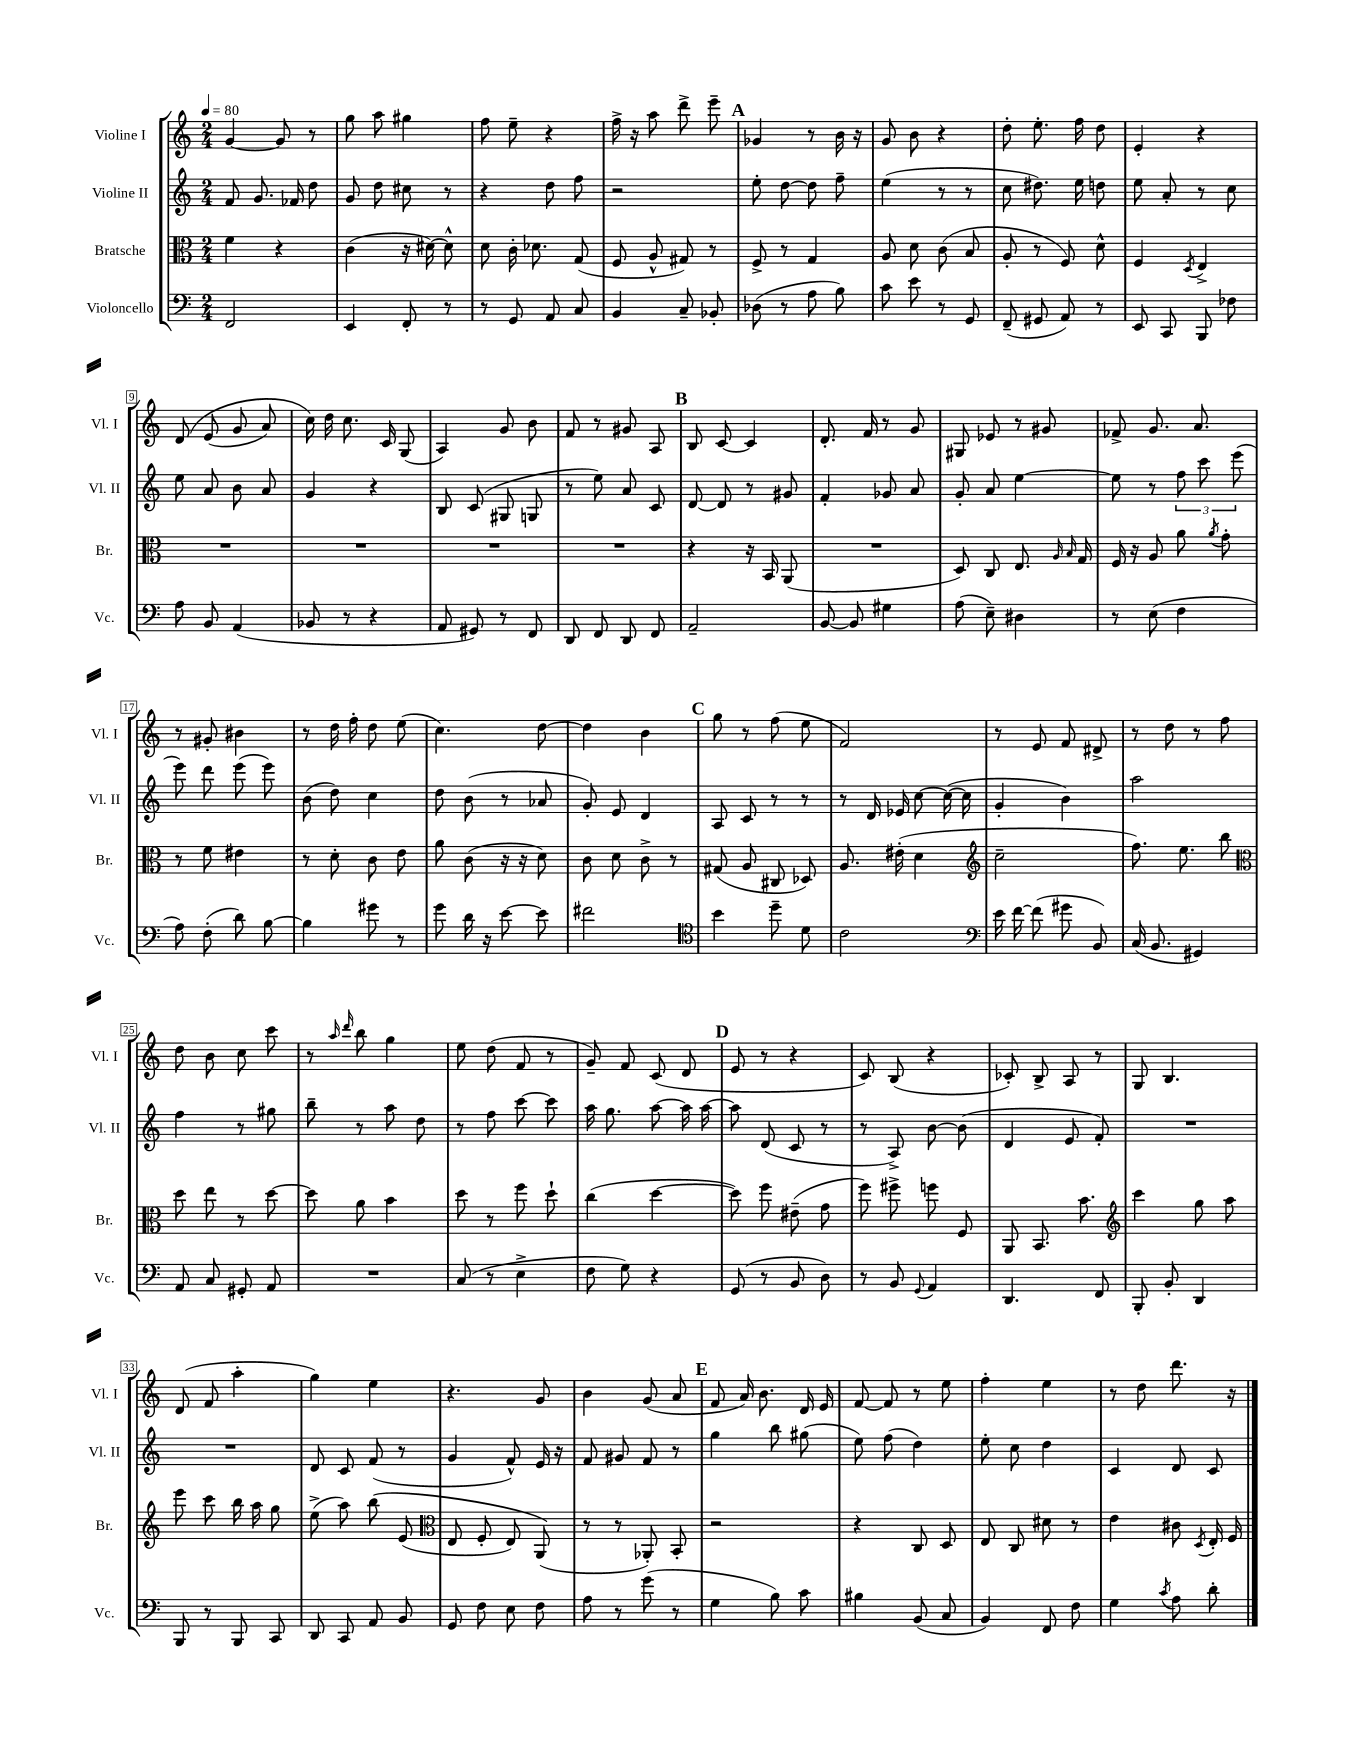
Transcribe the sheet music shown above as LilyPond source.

<<
\new StaffGroup <<
\new Staff = "s0" \with { instrumentName = "Violine I" shortInstrumentName = "Vl. I" } {
    \clef treble \key c \major \numericTimeSignature \time 2/4 \tempo 4 = 80
    \autoBeamOff g'4~ g'8 r8 |
    g''8 a''8 gis''4 |
    f''8 e''8-- r4 |
    f''16-> r16 a''8 d'''8-> e'''8-- |
    \mark \markup { \bold "A" } ges'4 r8 b'16 r16 |
    g'8 b'8 r4 |
    d''8-. e''8.-. f''16 d''8 |
    e'4-. r4 |
    d'8\( e'8( g'8 a'8) |
    c''16\) d''16 c''8. c'16 g8( |
    a4) g'8 b'8 |
    f'8 r8 gis'8 a8 |
    \mark \markup { \bold "B" } b8 c'8~ c'4 |
    d'8.-. f'16 r8 g'8 |
    gis8 ees'8 r8 gis'8 |
    fes'8-> g'8. a'8. |
    r8 gis'8-. bis'4 |
    r8 d''16 f''16-. d''8 e''8( |
    c''4.) d''8~ |
    d''4 b'4 |
    \mark \markup { \bold "C" } g''8 r8 f''8( e''8 |
    f'2) |
    r8 e'8 f'8 dis'8-> |
    r8 d''8 r8 f''8 |
    d''8 b'8 c''8 c'''8 |
    r8 \grace { a''16 d'''16 } b''8 g''4 |
    e''8 d''8( f'8 r8 |
    g'8--) f'8 c'8( d'8 |
    \mark \markup { \bold "D" } e'8 r8 r4 |
    c'8) b8( r4 |
    ces'8-.) b8-> a8 r8 |
    g8 b4. |
    d'8( f'8 a''4-. |
    g''4) e''4 |
    r4. g'8 |
    b'4 g'8( a'8 |
    \mark \markup { \bold "E" } f'8 a'16) b'8. d'16 e'16 |
    f'8~ f'8 r8 e''8 |
    f''4-. e''4 |
    r8 d''8 d'''8. r16 \bar "|." |
}
\new Staff = "s1" \with { instrumentName = "Violine II" shortInstrumentName = "Vl. II" } {
    \clef treble \key c \major \numericTimeSignature \time 2/4
    \autoBeamOff f'8 g'8. fes'16 d''8 |
    g'8 d''8 cis''8 r8 |
    r4 d''8 f''8 |
    r2 |
    \mark \markup { \bold "A" } e''8-. d''8~ d''8 f''8-- |
    e''4( r8 r8 |
    c''8 dis''8.) e''16 d''8 |
    e''8 a'8-. r8 c''8 |
    e''8 a'8 b'8 a'8 |
    g'4 r4 |
    b8 c'8( gis8 g8 |
    r8 e''8) a'8 c'8 |
    \mark \markup { \bold "B" } d'8~ d'8 r8 gis'8 |
    f'4-. ges'8 a'8 |
    g'8-. a'8 e''4~ |
    e''8 r8 \tuplet 3/2 { f''8 c'''8 e'''8( } |
    e'''8) d'''8 e'''8( e'''8) |
    b'8( d''8) c''4 |
    d''8 b'8( r8 aes'8 |
    g'8-.) e'8 d'4 |
    \mark \markup { \bold "C" } a8 c'8 r8 r8 |
    r8 d'16 ees'16 c''8~ c''16~( c''16 |
    g'4-. b'4) |
    a''2 |
    f''4 r8 gis''8 |
    b''8-- r8 a''8 d''8 |
    r8 f''8 c'''8~ c'''8 |
    a''16 g''8. a''8~ a''16 a''16~ |
    \mark \markup { \bold "D" } a''8 d'8( c'8 r8 |
    r8 a8->) b'8~ b'8( |
    d'4 e'8 f'8-.) |
    R2 |
    R2 |
    d'8 c'8 f'8( r8 |
    g'4 f'8-^) e'16 r16 |
    f'8 gis'8 f'8 r8 |
    \mark \markup { \bold "E" } g''4 b''8 gis''8( |
    e''8) f''8( d''4) |
    e''8-. c''8 d''4 |
    c'4 d'8 c'8 \bar "|." |
}
\new Staff = "s2" \with { instrumentName = "Bratsche" shortInstrumentName = "Br." } {
    \clef alto \key c \major \numericTimeSignature \time 2/4
    \autoBeamOff f'4 r4 |
    c'4( r16 dis'16~) dis'8-^ |
    d'8 c'16-. des'8. g8( |
    f8 a8-^ gis8) r8 |
    \mark \markup { \bold "A" } f8-> r8 g4 |
    a8 d'8 c'8( b8 |
    a8-. r8 f8) d'8-^ |
    f4 \acciaccatura { d8 } e4-> |
    R2 |
    R2 |
    R2 |
    R2 |
    \mark \markup { \bold "B" } r4 r16 b,16 a,8( |
    R2 |
    d8) c8 e8. \grace { a16 b16 } g16 |
    f16 r16 a8 a'8 \acciaccatura { a'8 } g'8-. |
    r8 f'8 eis'4 |
    r8 d'8-. c'8 e'8 |
    a'8 c'8( r16 r16 d'8) |
    c'8 d'8 c'8-> r8 |
    \mark \markup { \bold "C" } gis8( a8 cis8 des8) |
    a8. eis'16-.( d'4 |
    \clef treble c''2-- |
    f''8.) e''8. b''8 |
    \clef alto d''8 e''8 r8 d''8~ |
    d''8 a'8 b'4 |
    d''8 r8 f''8 d''8-! |
    c''4( d''4~ |
    \mark \markup { \bold "D" } d''8) f''8 eis'8--( g'8 |
    f''8) fis''8-> f''8 f8 |
    a,8 b,8. b'8. |
    \clef treble c'''4 g''8 a''8 |
    e'''8 c'''8 b''16 a''16 g''8 |
    e''8->( a''8) b''8\( e'8( |
    \clef alto e8 f8-. e8) a,8(\) |
    r8 r8 aes,8-.) b,8-. |
    \mark \markup { \bold "E" } r2 |
    r4 c8 d8 |
    e8 c8 dis'8 r8 |
    e'4 cis'8 \acciaccatura { d8 } e16-. f16 \bar "|." |
}
\new Staff = "s3" \with { instrumentName = "Violoncello" shortInstrumentName = "Vc." } {
    \clef bass \key c \major \numericTimeSignature \time 2/4
    \autoBeamOff f,2 |
    e,4 f,8-. r8 |
    r8 g,8 a,8 c8 |
    b,4 c8-- bes,8-. |
    \mark \markup { \bold "A" } des8( r8 a8 b8) |
    c'8 e'8 r8 g,8 |
    f,8--( gis,8 a,8) r8 |
    e,8 c,8 b,,8 fes8 |
    a8 b,8 a,4( |
    bes,8 r8 r4 |
    a,8 gis,8) r8 f,8 |
    d,8 f,8 d,8 f,8 |
    \mark \markup { \bold "B" } a,2-- |
    b,8~ b,8 gis4 |
    a8( e8--) dis4 |
    r8 e8( f4 |
    a8) f8-.( d'8) b8~ |
    b4 gis'8 r8 |
    g'8 d'16 r16 e'8~ e'8 |
    fis'2 |
    \mark \markup { \bold "C" } \clef tenor b'4 d''8-- d'8 |
    c'2 |
    \clef bass e'16 f'16~ f'8( gis'8 b,8) |
    c16( b,8. gis,4) |
    a,8 c8 gis,8-. a,8 |
    R2 |
    c8( r8 e4-> |
    f8 g8) r4 |
    \mark \markup { \bold "D" } g,8( r8 b,8 d8) |
    r8 b,8 \appoggiatura { g,8 } a,4 |
    d,4. f,8 |
    b,,8-. b,8-. d,4 |
    b,,8 r8 b,,8 c,8 |
    d,8 c,8 a,8 b,8 |
    g,8 f8 e8 f8 |
    a8 r8 g'8( r8 |
    \mark \markup { \bold "E" } g4 b8) c'8 |
    bis4 b,8( c8 |
    b,4) f,8 f8 |
    g4 \acciaccatura { c'8 } a8 d'8-. \bar "|." |
}
>>
>>
\layout { \context { \Score \override BarNumber.stencil = #(make-stencil-boxer 0.1 0.3 ly:text-interface::print) } }
